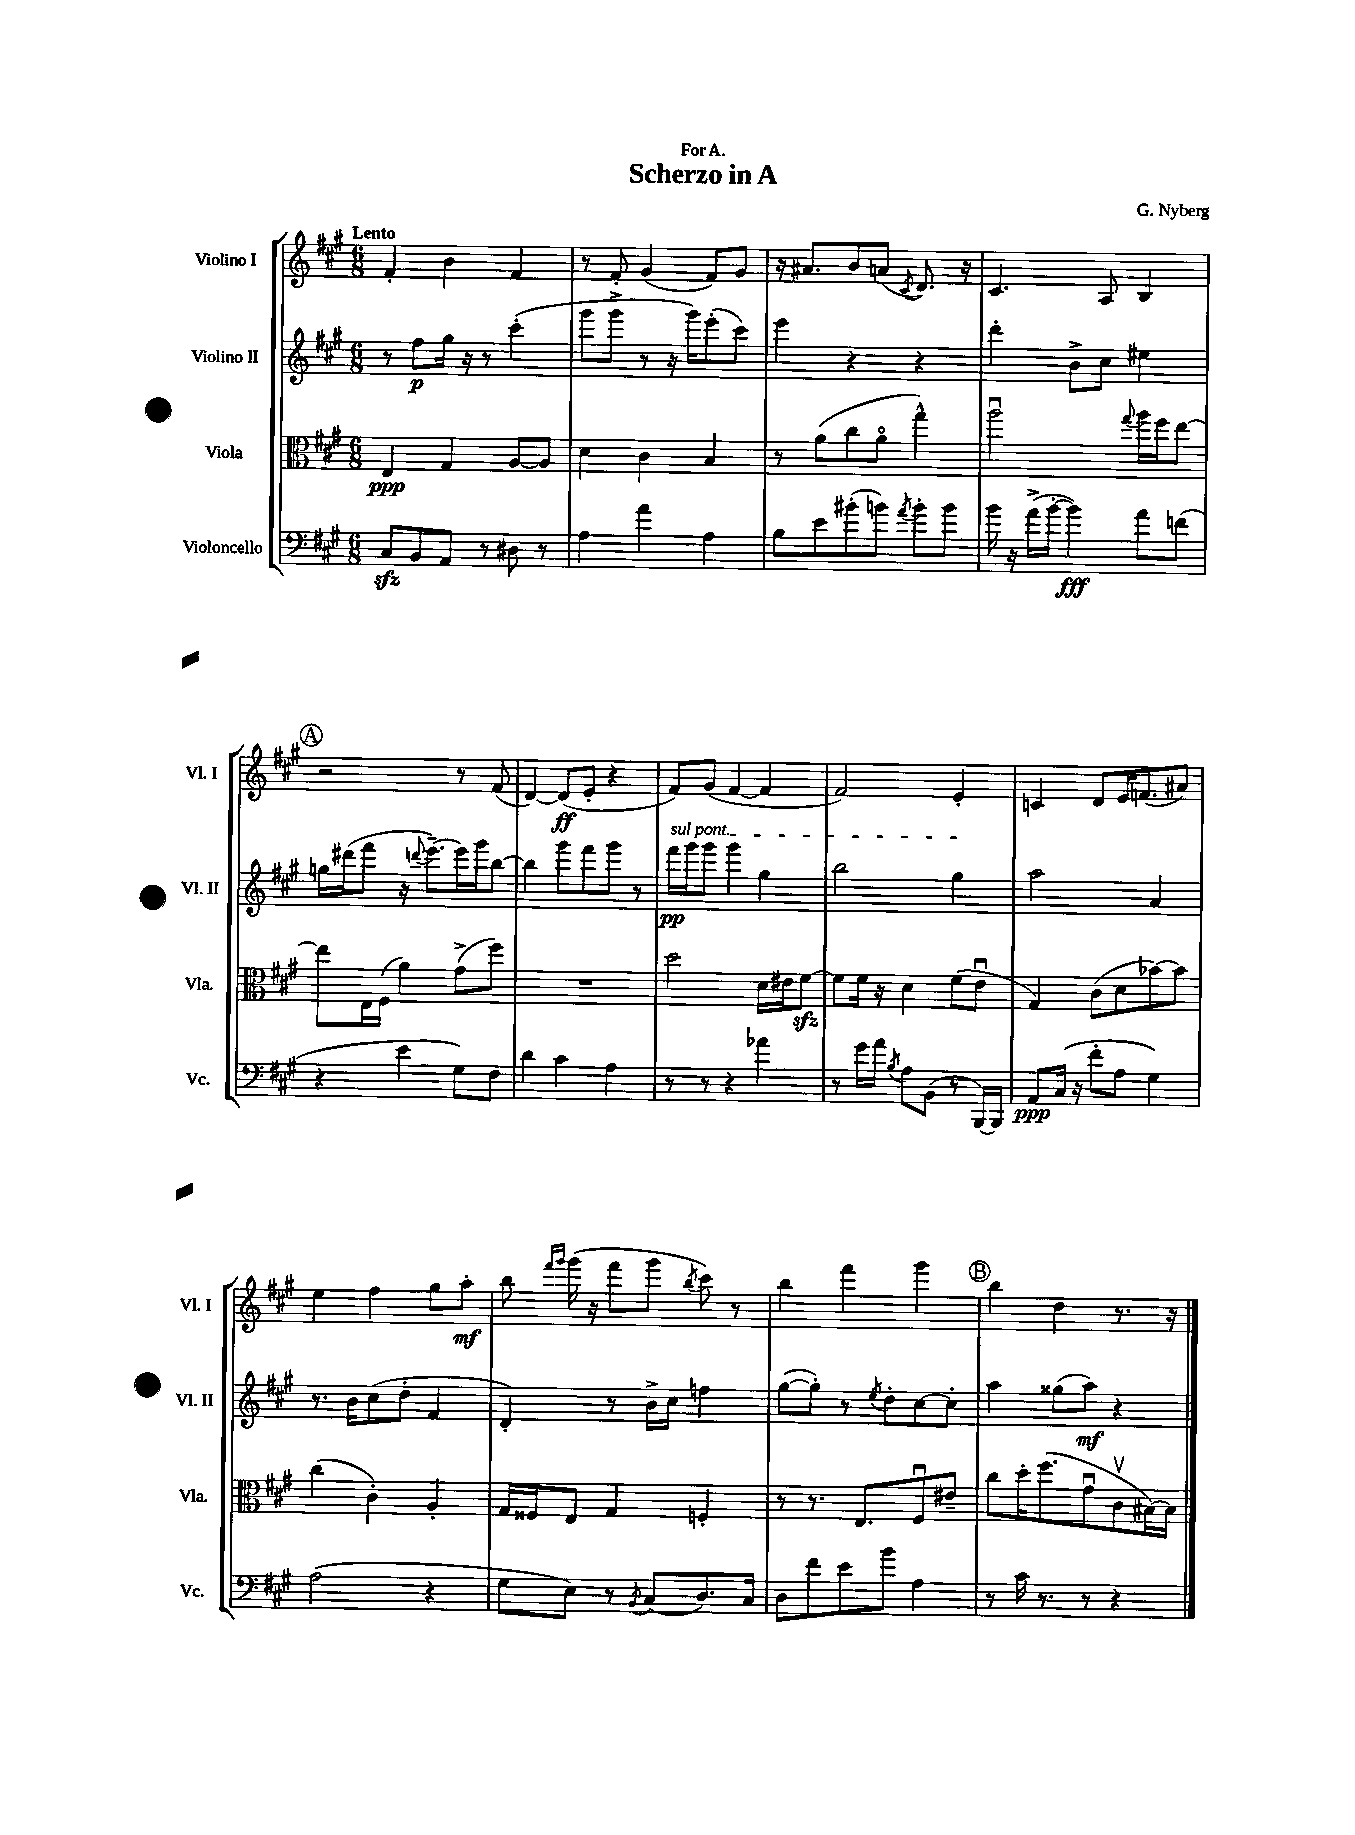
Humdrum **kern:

**kern	**kern	**kern	**kern
*staff4	*staff3	*staff2	*staff1
*clefF4	*clefC3	*clefG2	*clefG2
*k[f#c#g#]	*k[f#c#g#]	*k[f#c#g#]	*k[f#c#g#]
*M6/8	*M6/8	*M6/8	*M6/8
8C#	4E	8r	4f#'
8BB	.	8ff#	.
8AA	4G#	16gg#	4b
.	.	16r	.
8r	.	8r	.
8D#	[8A	(4ccc#'	4f#
8r	8A]	.	.
=	=	=	=
4A	4d	8ggg#	8r
.	.	8ggg#^	8f#'
4a	4c#	8r	(4g#
.	.	16r	.
.	.	16ggg#)	.
4A	4B	(8eee'	8f#)
.	.	8ccc#)	8g#
=	=	=	=
8B	8r	4eee	16r
.	.	.	8.a#
8e	(8a	.	.
(8b#'	8cc#	4r	8b
8b)	8ao	.	(8a
8qa	.	.	8qc#
8b'	4gg#^^)	4r	8.d)
8b	.	.	.
.	.	.	16r
=	=	=	=
16b	2aau	4ddd'	4.c#
16r	.	.	.
(16a^	.	.	.
[16b'	.	.	.
4b])	.	8b^	.
.	.	8cc#	8A
.	8qqgg#	.	.
8a	16aa	4ee#	4B
.	16ff#	.	.
(8f	[8ee	.	.
=	=	=	=
4r	8ee]	16gg	2r
.	.	(16ddd#	.
.	16E	8fff#	.
.	(16F#	.	.
4e	4a)	16r	.
.	.	8qqddd	.
.	.	[8.eee~)	.
8G#)	(8g#^	16eee]	8r
.	.	16ggg#	.
8F#	8ff#)	[8bb	(8f#
=	=	=	=
4d	2.r	4bb]	[4d)
4c#	.	8ggg#	(8d]
.	.	8fff#	8e'
4A	.	8ggg#	4r
.	.	8r	.
=	=	=	=
8r	2dd	16fff#	8f#)
.	.	16ggg#	.
8r	.	8ggg#	(8g#
4r	.	4ggg#	[4f#
4a-	16d	4gg#	4f#]
.	16e#	.	.
.	[8f#	.	.
=	=	=	=
8r	8f#]	2bb	2f#)
16g#	16f#	.	.
16a	16r	.	.
8qB	.	.	.
8A	4d	.	.
(8BB	.	.	.
8r	(8f#	4gg#	4e'
[16BBB)	8eu	.	.
16BBB]	.	.	.
=	=	=	=
8AA	4G#)	2aa	4c
(16C#	.	.	.
16r	.	.	.
8f#'	(8c#	.	8d
8A	8d	.	16e
.	.	.	(8.f
4G#)	[8b-)	4a	.
.	8b-]	.	8a#)
=	=	=	=
(2A	(4cc#	8.r	4ee
.	.	16b	.
.	4c#')	(8cc#	4ff#
.	.	8dd'	.
4r	4A'	4f#	8gg#
.	.	.	8aa'
=	=	=	=
8G#	16G#	4d')	8bb
.	16F##	.	.
.	.	.	16qqfff#
.	.	.	16qqggg#
8E)	8E	.	(16ggg#
.	.	.	16r
8r	4G#	8r	8fff#
8qBB	.	.	.
(8C#	.	16b^	8ggg#
.	.	16cc#	.
.	.	.	8qbb
8.D)	4F'	4ff	8ccc#)
.	.	.	8r
16C#	.	.	.
=	=	=	=
8D	8r	([8gg#	4bb
8f#	8.r	8gg#'])	.
8e	.	8r	4fff#
.	8.E	.	.
.	.	8qee	.
8b	.	8dd'	.
4A	8F#u	[8cc#	4ggg#
.	8e#~	8cc#']	.
=	=	=	=
8r	8cc#	4aa	4bb
16c#	16dd'	.	.
8.r	(8.ff#	.	.
.	.	(8gg##	4dd
8r	8g#u	8aa)	.
4r	8c#v	4r	8.r
.	[16B#)	.	.
.	16B#]	.	16r
==	==	==	==
*-	*-	*-	*-
